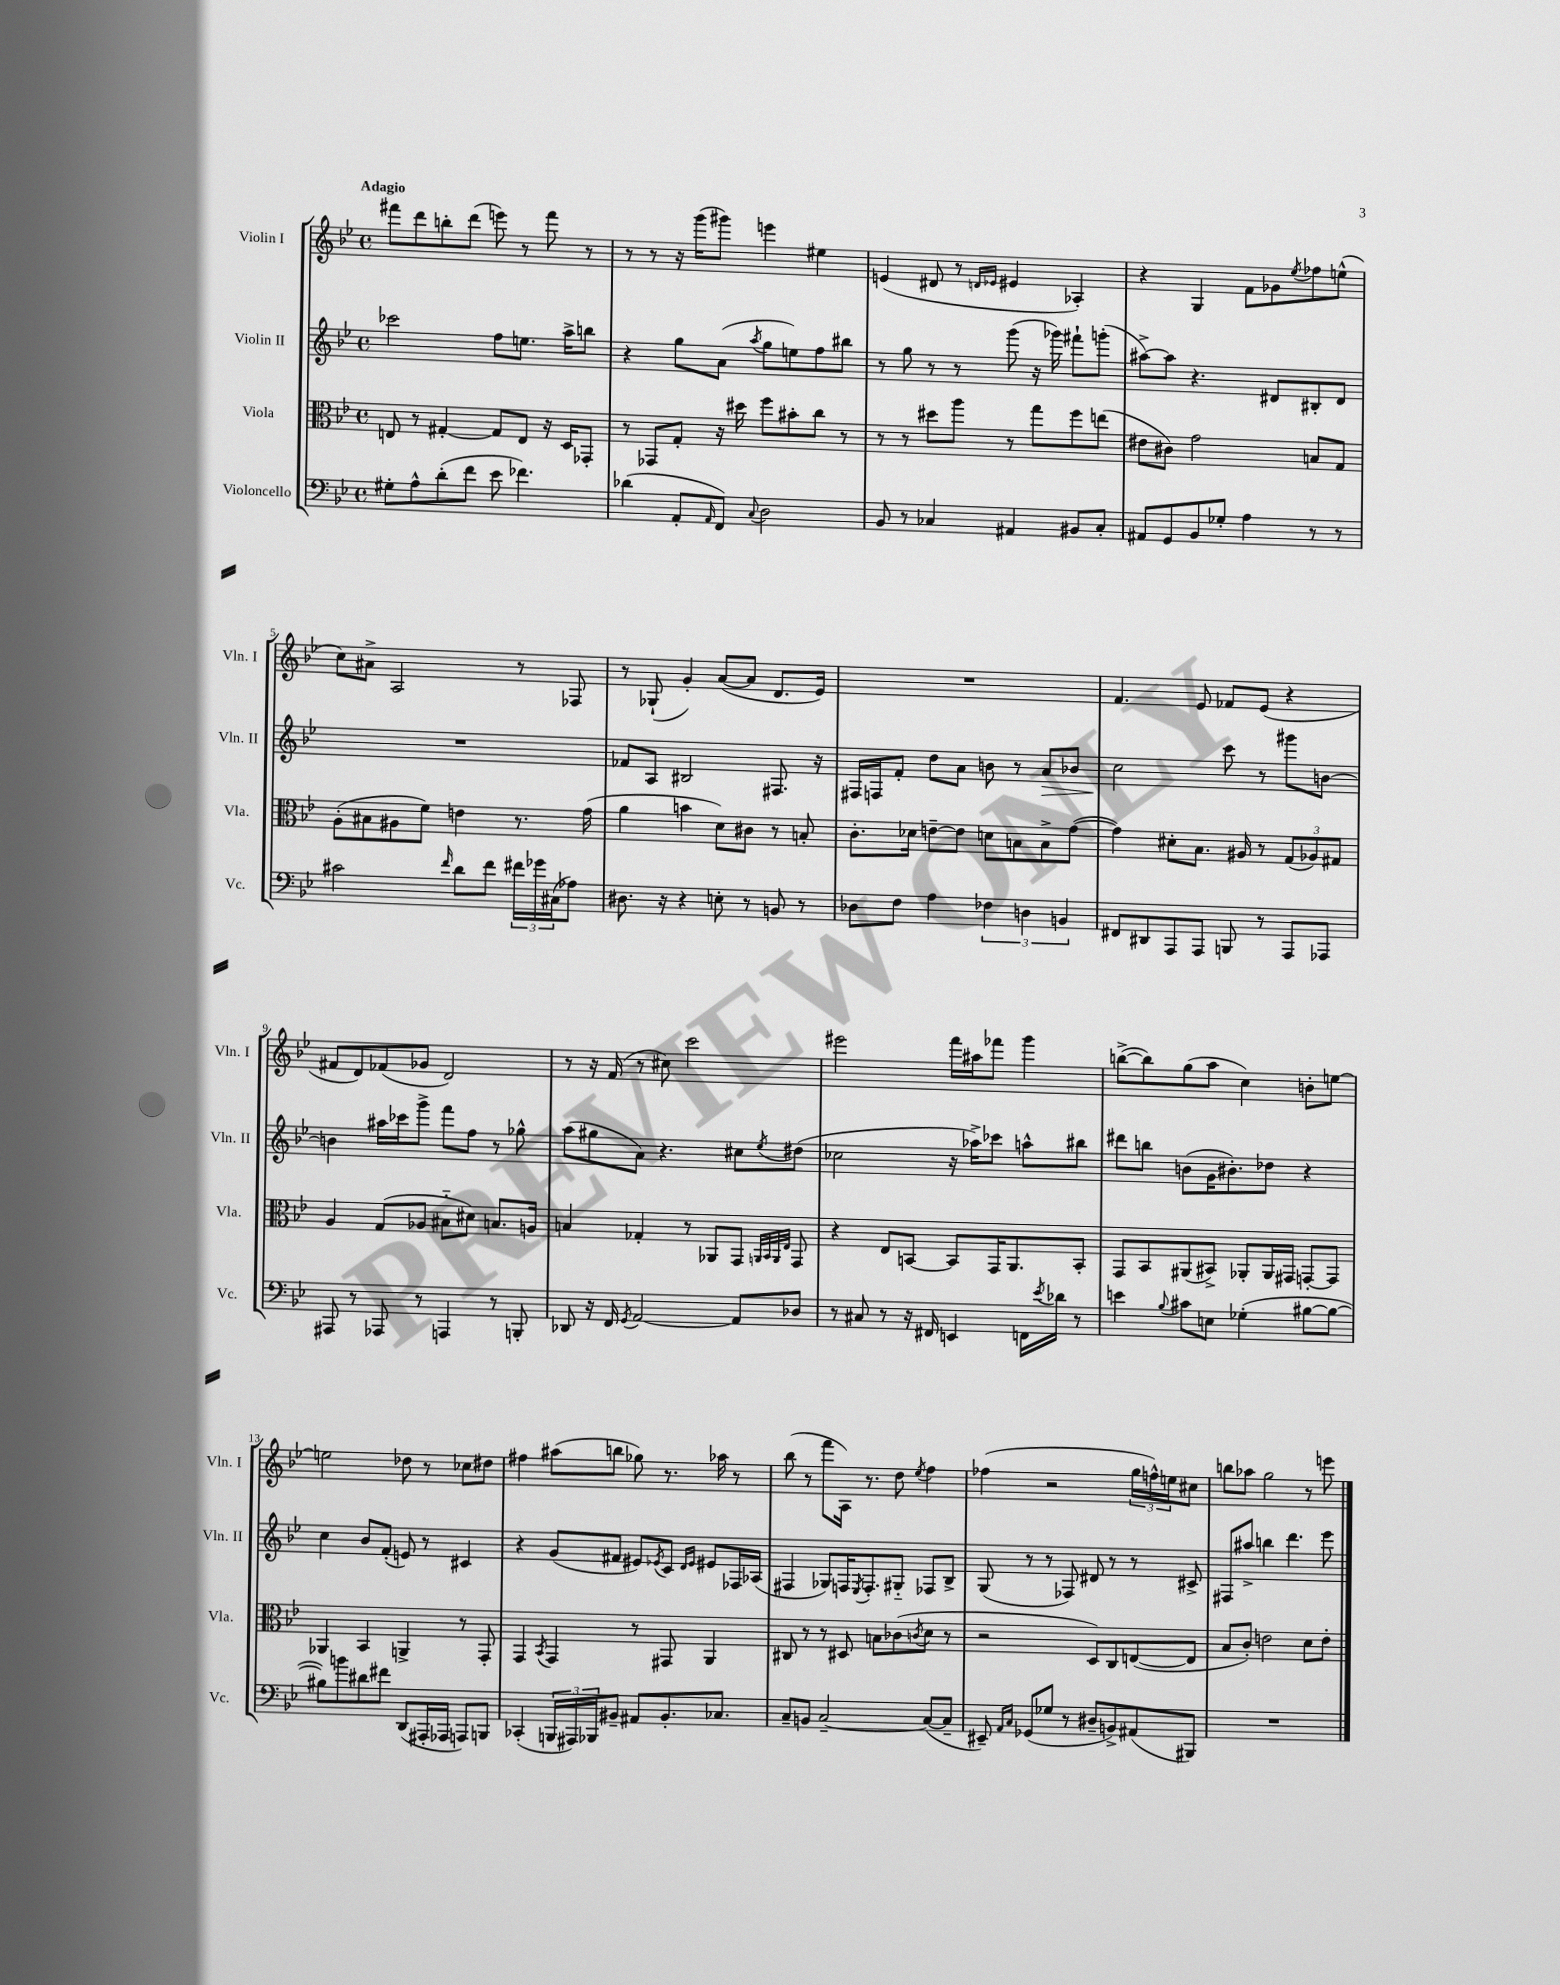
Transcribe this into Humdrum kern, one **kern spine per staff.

**kern	**kern	**kern	**kern
*staff4	*staff3	*staff2	*staff1
*clefF4	*clefC3	*clefG2	*clefG2
*k[b-e-]	*k[b-e-]	*k[b-e-]	*k[b-e-]
*M4/4	*M4/4	*M4/4	*M4/4
*met(c)	*met(c)	*met(c)	*met(c)
8G#'	8E	2ccc-	8fff#
8A^^	8r	.	8ddd
(8d'	[4G#'	.	8bb'
8f	.	.	(8ddd
8e-	8G#]	8ff	8eee)
4.f-)	8E	8.ee	8r
.	16r	.	8fff#
.	16D	16aa^	.
.	8GG-'	8bb	8r
=	=	=	=
(4d-	8r	4r	8r
.	8GG-	.	8r
8AA'	8G'	8gg	16r
.	.	.	(16ggg
16qqAA	.	.	.
8FF)	16r	(8a	8ggg#)
.	16dd#	.	.
8qqC	.	8qaa	.
2D	8ff	8gg	4eee
.	8b#'	8ee)	.
.	8cc	8ff	4ee#
.	8r	8bb#	.
=	=	=	=
8BB-	8r	8r	(4e
8r	8r	8gg	.
4C-	8dd#	8r	8d#
.	8aa	8r	8r
.	.	.	16qqd
.	.	.	16qqe-
4AA#	8r	(8ggg	4e#
.	8gg	16r	.
.	.	16ggg-)	.
8BB#	8ff	8fff#`	4A-')
8C-'	(8ee	(8ggg'	.
=	=	=	=
8AA#	8e#	[8aa#^)	4r
8GG	8c#)	8aa#]	.
8BB-	2g	4.r	4G
8G-'	.	.	.
4A	.	.	8f
.	.	8d#	8g-
.	.	.	8qee-
8r	8B	8B#'	8ff-
8r	8G	8d#	(8ee^^
=	=	=	=
2c#	(8A'	1r	8cc)
.	8B#	.	8a#^
.	8A#	.	2A
.	8f)	.	.
16qqf	.	.	.
8d	4e	.	.
8f	.	.	.
24f#	8.r	.	8r
24g-	.	.	.
(24C#	.	.	.
8A-)	.	.	8F-
.	(16g	.	.
=	=	=	=
8.D#	4a	8f-	8r
.	.	8A	(8G-`
16r	.	.	.
4r	4b	2B#	4g')
8E'	8d)	.	([8a
8r	8c#	.	8a]
8BB	8r	8.F#	8.d
8r	8B'	.	.
.	.	16r	16e-)
=	=	=	=
8D-	8.c'	16F#	1r
.	.	16F	.
8F	.	8f'	.
.	16d-	.	.
4A	[8e~	8dd	.
.	8e]	8a	.
6F-	8d	8b	.
.	8B	8r	.
6D	.	.	.
.	8B^	8a	.
6BB	.	.	.
.	([8g	8b-	.
=	=	=	=
8FF#	4g])	2cc	4.f
8DD#	.	.	.
8AAA	8d#'	.	.
8AAA	8.B-	.	8e-
8BBB	.	8ccc	8f-
.	16A#	.	.
8r	8r	8r	(8e-
8AAA	(12G	8ggg#	4r
.	12A-)	.	.
8AAA-	.	[8b	.
.	12G#	.	.
=	=	=	=
8AAA#	4A	4b]	8f#
8r	.	.	8d)
8AAA-	(8G	16aa#	(8f-
.	.	16ccc-	.
8r	8A-	8ggg^	8g-
4AAA	8B#'~	8fff	2d)
.	8d#)	8ff	.
8r	8.B	8r	.
8BBB'	.	8gg-^^	.
.	16A	.	.
=	=	=	=
8DD-	4B	(8aa	8r
16r	.	8gg#	16r
16FF	.	.	(16f
8qGG	.	.	.
[2AA	4G-'	8a)	8r
.	.	4.r	8cc#)
.	8r	.	2ccc
.	8AA-	.	.
8AA]	8GG	8cc#	.
.	32qqAA	.	.
.	32qqBB-	.	.
.	32qqAA	.	.
.	32qqE-	8qee-	.
8D-	8GG	(8dd#	.
=	=	=	=
8r	4r	2cc-	2eee#
8C#	.	.	.
8r	8E-	.	.
16r	[8BB	.	.
16FF#	.	.	.
4EE	8BB]	16r	16fff
.	.	16aa-^)	16aa#
.	16GG	8ccc-	8fff-
.	8.AA	.	.
16FF	.	8aa^^	4ggg
8qe-	.	.	.
16d-	.	.	.
8r	8BB'	8bb#	.
=	=	=	=
4e	8GG	8ddd#	([8bb^
.	8BB-	8bb	8bb])
8qqB-	.	.	.
8c#	(8AA#	(8b	(8gg
8E	8BB#^)	16g	8aa
.	.	8.b#')	.
(4G-'	8AA-'	.	4cc)
.	16AA-	8dd-	.
.	16GG#	.	.
[8B#	[8GG'	4r	8b'
8B#_	8GG]	.	[8ee
=	=	=	=
8B#])	4AA-	4cc	2ee]
8b	.	.	.
8d#	4BB-	8b-	.
8f#	.	(8f'	.
(8DD	4AA^	8e)	8dd-
16AAA#'	.	8r	8r
16AAA-	.	.	.
8AAA)	8r	4c#	8cc-
8BBB	8GG'	.	8dd#
=	=	=	=
(4CC-'	4GG	4r	4ff#
.	8qBB-	.	.
24BBB	4GG	(8g	(8aa#
24AAA#)	.	.	.
24BBB-	.	.	.
8BB#~	.	8f#	8bb
8AA#	8r	8e#)	8gg-)
.	.	8qe-	.
8.BB#'	8GG#	8c	8.r
.	.	16qqd	.
.	.	16qqe-	.
.	4AA	8e#	.
8.C-	.	.	16aa-
.	.	16F-	8r
.	.	(16A-	.
=	=	=	=
8C~	8C#	4F#	(8bb-
8BB	8r	.	8r
[2C~	8r	8G-)	8fff
.	8D#	16F	16A)
.	.	8qE-	.
.	.	8.F'	8.r
.	8B	.	.
.	(8c-	8G#'~	8dd
.	8qc	.	8qee-
(8C_	8d	8F-	4ff
8C~]	8r	8B-^	.
=	=	=	=
8EE#~)	2r	(8G	(4ff-
16qqAA	.	.	.
16qqC	.	.	.
(8GG-	.	8r	.
8G-	.	8r	2r
8r	.	8F-)	.
8D#~	8D)	8d#	.
8BB^)	8C	8r	.
(8AA#	([8E	8r	24gg
.	.	.	24ff^^)
.	.	.	24ee
8BBB#)	8E]	8c#^	8cc#
=	=	=	=
1r	8B-	8F#	8bb
.	8c')	8aa#^	8aa-
.	2e	4bb	2gg
.	.	4.ddd	.
.	8d	.	8r
.	8e'	8eee-	8eee
==	==	==	==
*-	*-	*-	*-
